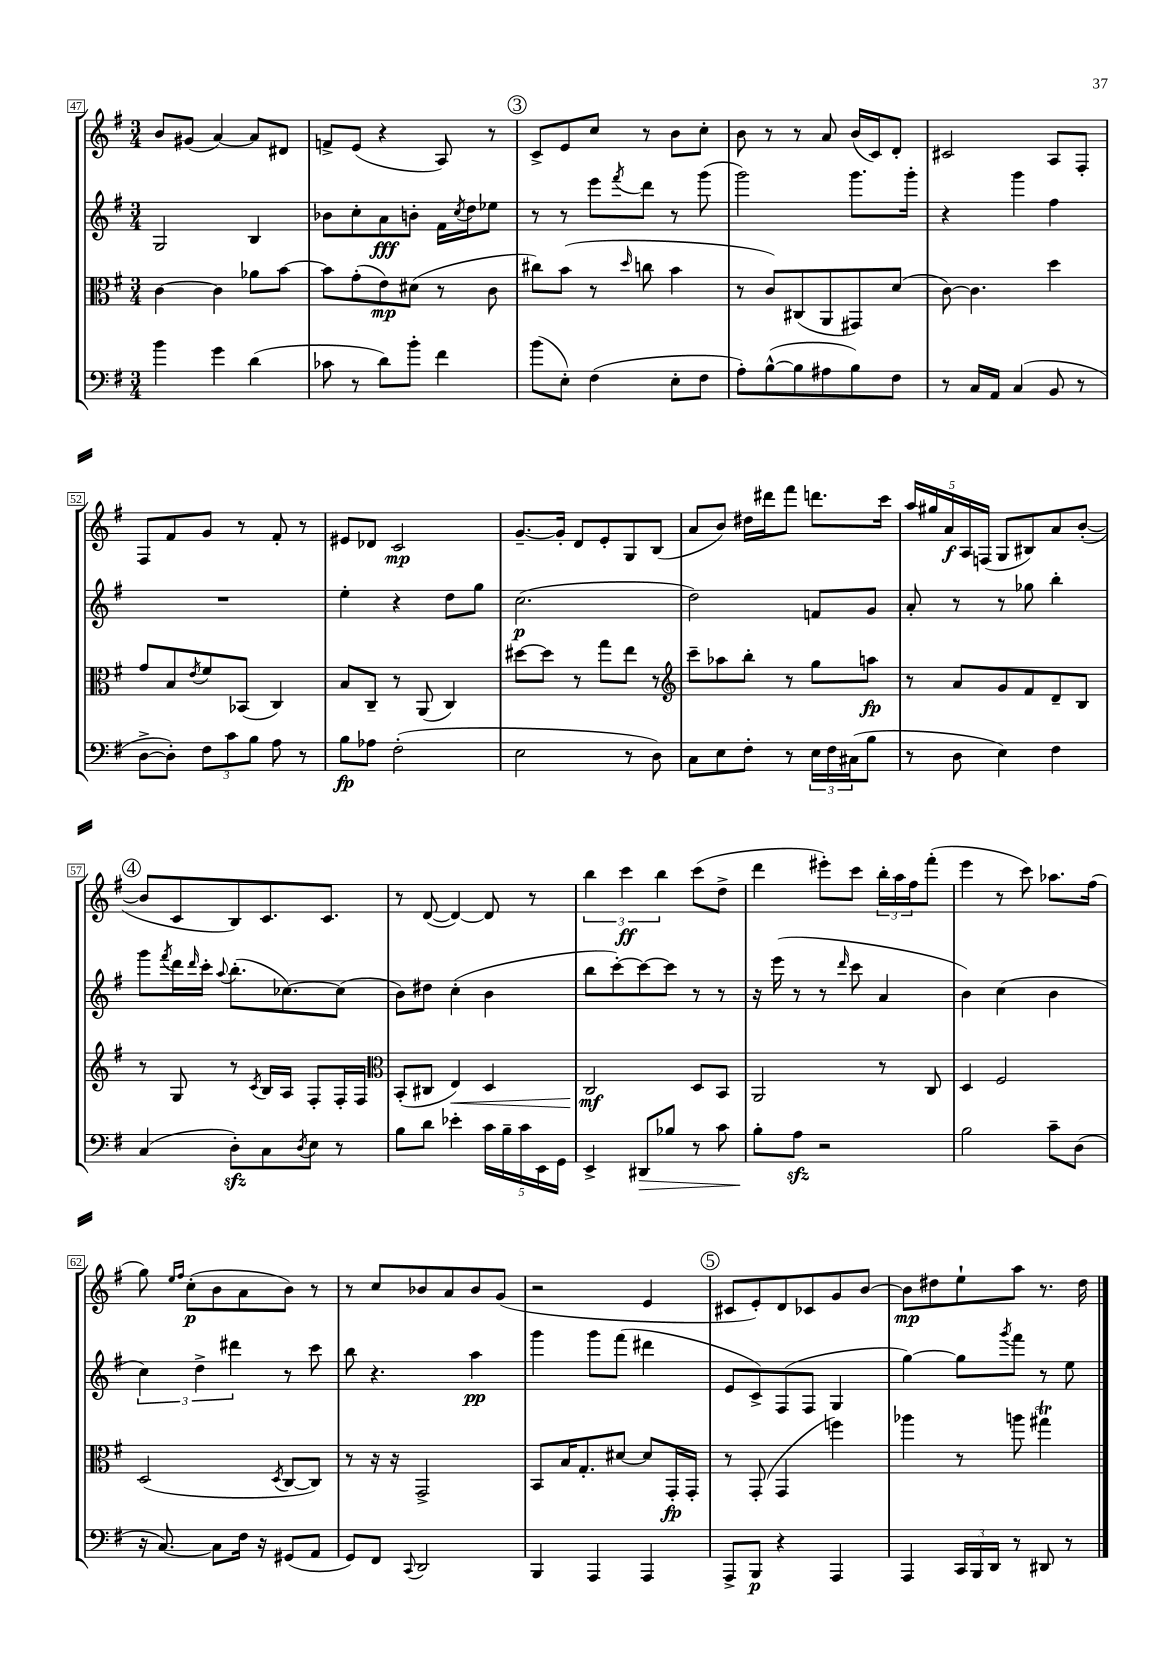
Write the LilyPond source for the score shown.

<<
\new StaffGroup <<
\new Staff = "s0" {
    \clef treble \key g \major \numericTimeSignature \time 3/4
    b'8 gis'8( a'4~) a'8 dis'8 |
    f'8-> e'8( r4 a8) r8 |
    \mark \markup { \circle "3" } c'8-> e'8 c''8 r8 b'8 c''8-. |
    b'8 r8 r8 a'8 b'16( c'16) d'8-. |
    cis'2 a8 fis8-. |
    fis8 fis'8 g'8 r8 fis'8-. r8 |
    eis'8 des'8 c'2\mp |
    g'8.~-- g'16-. d'8 e'8-. g8 b8( |
    a'8 b'8) dis''16 dis'''16 fis'''8 d'''8. c'''16 |
    \tuplet 5/4 { a''16 gis''16 a'16\f a16 f16( } g8 bis8) a'8 b'8~-.( |
    \mark \markup { \circle "4" } b'8 c'8 b8) c'8. c'8. |
    r8 d'8~( d'4~) d'8 r8 |
    \tuplet 3/2 { b''4 c'''4\ff b''4 } c'''8( d''8-> |
    d'''4 eis'''8-.) c'''8 \tuplet 3/2 { b''16-. a''16 fis''16 } fis'''8-.( |
    e'''4 r8 c'''8) aes''8. fis''16( |
    g''8) \grace { e''16 fis''16 } c''8-.\p( b'8 a'8 b'8) r8 |
    r8 c''8 bes'8 a'8 bes'8 g'8( |
    r2 e'4 |
    \mark \markup { \circle "5" } cis'8 e'8-.) d'8 ces'8 g'8 b'8~ |
    b'8\mp dis''8 e''8-! a''8 r8. dis''16 \bar "|." |
}
\new Staff = "s1" {
    \clef treble \key g \major \numericTimeSignature \time 3/4
    g2 b4 |
    bes'8 c''8-. a'8\fff b'8-. fis'16 \acciaccatura { c''8 } d''16 ees''8 |
    \mark \markup { \circle "3" } r8 r8 e'''8 \acciaccatura { fis'''8 } d'''8 r8 g'''8( |
    g'''2) g'''8. g'''16-. |
    r4 g'''4 fis''4 |
    R2. |
    e''4-. r4 d''8 g''8 |
    c''2.\p( |
    d''2) f'8 g'8 |
    a'8-. r8 r8 ges''8 b''4-. |
    \mark \markup { \circle "4" } g'''8 \acciaccatura { fis'''8 } d'''16 \grace { d'''16 } c'''16-. \appoggiatura { a''8 } b''8.-.( ces''8.~) ces''8( |
    b'8) dis''8 c''4-.( b'4 |
    b''8 c'''8~-.) c'''8~ c'''8 r8 r8 |
    r16 e'''16( r8 r8 \grace { d'''16 } c'''8 a'4 |
    b'4) c''4( b'4 |
    \tuplet 3/2 { c''4) d''4-> dis'''4 } r8 c'''8 |
    b''8 r4. a''4\pp |
    g'''4 g'''8 fis'''8( dis'''4 |
    \mark \markup { \circle "5" } e'8 c'8->) fis8( fis8 g4 |
    g''4~) g''8 \acciaccatura { g'''8 } fis'''8 r8 e''8 \bar "|." |
}
\new Staff = "s2" {
    \clef alto \key g \major \numericTimeSignature \time 3/4
    c'4~ c'4 aes'8 b'8~ |
    b'8 g'8-.( e'8\mp) dis'8( r8 c'8 |
    \mark \markup { \circle "3" } cis''8) b'8( r8 \grace { d''16 } c''8 b'4 |
    r8 c'8) cis8( a,8 gis,8) d'8( |
    c'8~) c'4. d''4 |
    g'8 b8 \acciaccatura { e'8 } fis'8 bes,8( c4) |
    b8 c8-- r8 a,8( c4) |
    dis''8~ dis''8 r8 g''8 e''8 r8 |
    \clef treble c'''8-- aes''8 b''8-. r8 g''8 a''8\fp |
    r8 a'8 g'8 fis'8 d'8-- b8 |
    \mark \markup { \circle "4" } r8 g8 r8 \acciaccatura { c'8 } b16 a16 fis8-. fis16-. fis16 |
    \clef alto b,8-.( cis8 e4\<) d4 |
    c2\mf\! d8 b,8 |
    a,2 r8 c8 |
    d4 fis2 |
    d2( \acciaccatura { d8 } c8~ c8) |
    r8 r16 r16 g,2-> |
    b,8 b16 g8.-. dis'8~ dis'8 g,16-.\fp g,16-. |
    \mark \markup { \circle "5" } r8 g,8-.( g,4 f''4) |
    aes''4 r8 a''8 gis''4\trill \bar "|." |
}
\new Staff = "s3" {
    \clef bass \key g \major \numericTimeSignature \time 3/4
    b'4 g'4 d'4( |
    ces'8 r8 d'8) b'8-. fis'4 |
    \mark \markup { \circle "3" } b'8( e8-.) fis4( e8-. fis8 |
    a8-.) b8~-^( b8 ais8 b8) fis8 |
    r8 c16 a,16 c4( b,8 r8 |
    d8~-> d8-.) \tuplet 3/2 { fis8 c'8 b8 } a8 r8 |
    b8\fp aes8 fis2-.( |
    e2 r8 d8) |
    c8 e8 fis8-. r8 \tuplet 3/2 { e16 fis16 cis16( } b8 |
    r8 d8 e4) fis4 |
    \mark \markup { \circle "4" } c4( d8-.\sfz) c8 \acciaccatura { d8 } e8 r8 |
    b8 d'8 ees'4-. \tuplet 5/4 { c'16 b16-- c'16 e,16 g,16 } |
    e,4-> dis,8\> bes8 r8 c'8 |
    b8-.\! a8\sfz r2 |
    b2 c'8-- d8( |
    r16 c8.~) c8 fis16 r16 gis,8( a,8 |
    g,8) fis,8 \appoggiatura { c,8 } d,2 |
    b,,4 a,,4 a,,4 |
    \mark \markup { \circle "5" } a,,8-> b,,8\p r4 a,,4 |
    a,,4 \tuplet 3/2 { c,16 b,,16 d,16 } r8 dis,8 r8 \bar "|." |
}
>>
>>
\layout { \context { \Score currentBarNumber = #47 \override BarNumber.stencil = #(make-stencil-boxer 0.1 0.3 ly:text-interface::print) } }
